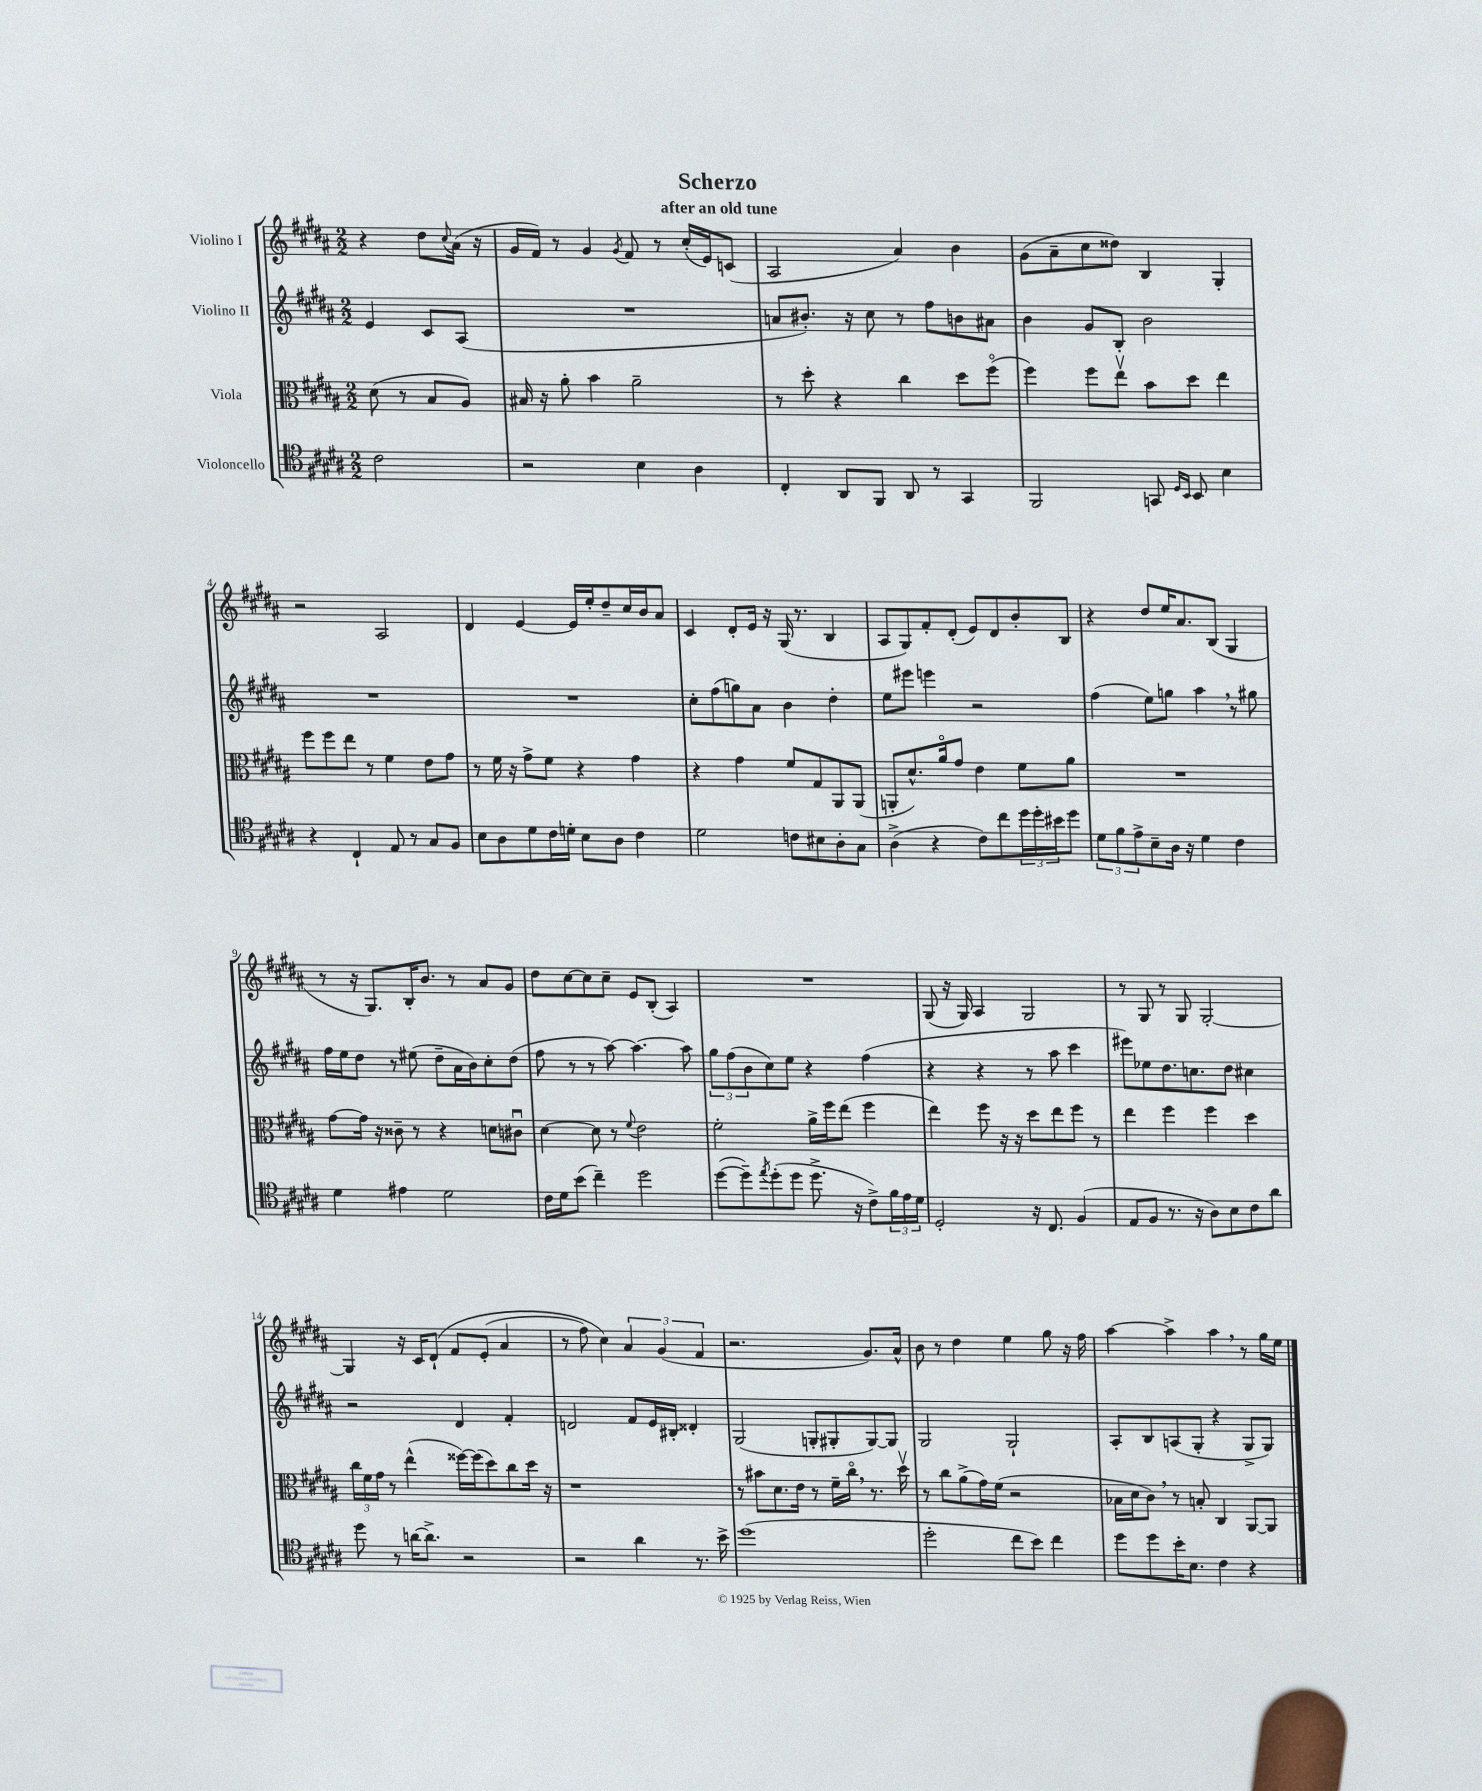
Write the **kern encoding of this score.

**kern	**kern	**kern	**kern
*part4	*part3	*part2	*part1
*staff4	*staff3	*staff2	*staff1
*I"Violoncello	*I"Viola	*I"Violino II	*I"Violino I
*clefC4	*clefC3	*clefG2	*clefG2
*k[f#c#g#d#a#]	*k[f#c#g#d#a#]	*k[f#c#g#d#a#]	*k[f#c#g#d#a#]
*M2/2	*M2/2	*M2/2	*M2/2
=	=	=	=
2c#\	(8d#\	4e/	4r
.	8r	.	.
.	8B/L	8c#/L	8dd#\L
.	.	.	8qqcc#/
.	8A#/J)	(8A#/J	(16a#\Jk
.	.	.	16r
=1	=1	=1	=1
2r	16B#X/	1r	16g#/LL
.	16r	.	16f#/JJ)
.	8a#'\	.	8r
.	4b\	.	4g#/
.	.	.	8qg#/
4B\	2a#~\	.	8f#/
.	.	.	8r
4A#\	.	.	(16cc#'/LL
.	.	.	16e/J)
.	.	.	(8cn/J
=2	=2	=2	=2
4C#'/	8r	8an/L	2A#/
.	8dd#'\	8.b#X'/J)	.
8AA#/L	4r	.	.
.	.	16r	.
8FF#/J	.	8cc#\	.
8AA#/	4cc#\	8r	4a#/)
8r	.	8ff#\L	.
4GG#/	8dd#\L	8bn\	4b\
.	(8ff#\J	8a#X\J	.
=3	=3	=3	=3
2FF#/	4ff#\)	4b\	(8g#\L
.	.	.	8a#~\
.	8ff#\L	8g#/L	8cc#\
.	8eev\J	8B'/J	8dd##X\J)
8GGn/	8b\L	2b\	4B/
16qqD#/LL	.	.	.
16qqBB/JJ	.	.	.
8BB/	8dd#\J	.	.
4B\	4ee\	.	4G#'/
!!LO:LB:g=z
=4	=4	=4	=4
4r	8ff#\L	1r	2r
.	8ff#\	.	.
4C#`/	8ee\J	.	.
.	8r	.	.
8E/	4f#\	.	2A#/
8r	.	.	.
8G#/L	8e\L	.	.
8F#/J	8g#\J	.	.
=5	=5	=5	=5
8B\L	8r	1r	4d#/
8A#\	16f#\	.	.
.	16r	.	.
8d#\	8g#^\L	.	[4e/
16c#\L	8f#\J	.	.
16dn'\JJ	.	.	.
8B\L	4r	.	16e/LL]
.	.	.	16ee'/J
8A#\J	.	.	8dd#~/
4c#\	4g#\	.	16cc#/L
.	.	.	16b/J
.	.	.	8a#/J
=6	=6	=6	=6
2d#\	4r	8cc#'\L	4c#/
.	.	(8ff#\	.
.	4g#\	8ggn\)	8d#'/L
.	.	8a#\J	16e/Jk
.	.	.	16r
8cn\L	8f#/L	4b\	(16G#/
.	.	.	8.r
8B#X\	8G#/	.	.
8A#'\	8AA#/	4dd#'\	4B/
8G#\J	(8AA#/J	.	.
=7	=7	=7	=7
(4A#^\	8AAn'/L	8ee\L	8A#/L
.	8.d#^^/)	8eee#X\J	8G#/)
4r	.	4eeen\	8f#'/
.	16a#/k	.	.
.	8g#/J	.	(8d#'/J
8c#\L)	4e\	2r	8e/L)
8cc#\	.	.	8d#/
24dd#\L	8f#\L	.	8b'/
24dd#'\	.	.	.
24b#X\J	.	.	.
8dd#\J	8a#\J	.	8B/J
=8	=8	=8	=8
12d#\L	1r	(4ff#\	4r
12f#\	.	.	.
12e^\	.	.	.
8B~\	.	8ee\L)	8dd#/L
16A#\Jk	.	8ggn\J	16ee/K
16r	.	.	8.a#/
4d#\	.	4aa#,\	.
.	.	.	(8B/J
4c#\	.	8r	4G#/
.	.	8gg#X\	.
!!LO:LB:g=z
=9	=9	=9	=9
4d#\	[8g#\L	16ff#\LL	8r
.	.	16ee\J	.
.	16g#\Jk]	8dd#\J	16r
.	16r	.	8.G#/L)
4e#X\	8c##X~\	8r	.
.	8r	(8ee#X\	16B'/K
.	.	.	8.b/J
2d#\	4r	8dd#~\L	.
.	.	16a#\L	8r
.	.	16b\J)	.
.	8dn\L	8cc#'\	8a#/L
.	8c#Xu\J	(8dd#\J	8g#/J
=10	=10	=10	=10
16c#\LL	[4d#\	8ff#\	8dd#\L
16d#\J	.	.	.
(8b\J	.	8r	[8cc#\
4cc#~\)	8d#\]	8r	8cc#\]
.	8r	[8aa#\)	8cc#~\J
.	8qqf#/	.	.
2dd#\	2e\	4.aa#\_	8e/L
.	.	.	(8B'/J
.	.	.	4A#/)
.	.	8aa#\]	.
=11	=11	=11	=11
([8dd#\L	2f#'\	12gg#\L	1r
.	.	(12ff#\	.
8dd#~\])	.	.	.
.	.	12b\	.
8qee/	.	.	.
(8dd#'\	.	8cc#\)	.
8dd#\J	.	8ee\J	.
8.dd#^\	16a#^\LL	4r	.
.	16ff#\J	.	.
.	(8ee\J	.	.
16r	.	.	.
8c#^\L)	4ff#\	(4ff#\	.
24f#\L	.	.	.
24e\	.	.	.
24d#\JJ	.	.	.
=12	=12	=12	=12
2D#'/	4ee\)	4r	(8G#/
.	.	.	16r
.	.	.	16G#/)
.	8ff#\	4r	4A#/
.	16r	.	.
.	16r	.	.
16r	8dd#\L	8r	2G#/
8.C#/	.	.	.
.	8ee\	8aa#\	.
(4F#/	8ff#\J	4ccc#\	.
.	8r	.	.
=13	=13	=13	=13
8E/L	4ee\	8eee#X\L)	8r
8F#/J	.	8ee-X\	8G#/
8.r	4ff#\	8.dd#\	8r
.	.	.	8G#/
16r	.	8.ccn\	.
8A#\L)	4ff#\	.	[2G#'/
8B\	.	8dd#\J	.
8c#\	4dd#\	4cc#X\	.
8a#\J	.	.	.
!!LO:LB:g=z
=14	=14	=14	=14
8dd#\	24cc#\LL	2r	4G#/]
.	24f#\	.	.
.	24g#\JJ	.	.
8r	8r	.	.
[16an\KL	(4ee^^\	.	16r
8.a^\J]	.	.	16c#/KL
.	.	.	(8d#`/J
2r	[16ff##X\LL)	4d#/	8f#/L
.	(16ff##\J]	.	.
.	8dd#\)	.	(8e'/J
.	8cc#\	4f#'/	4a#/
.	16dd#\Jk	.	.
.	16r	.	.
=15	=15	=15	=15
2r	1r	2dn/	8r
.	.	.	8ff#\)
.	.	.	4cc#\)
4a#\	.	8f#/L	6a#/
.	.	16e/L	.
.	.	.	(6g#/
.	.	16B#X'/JJ	.
8.r	.	4d##X'/	.
.	.	.	6f#/
16b^\	.	.	.
=16	=16	=16	=16
(1dd#	8r	(2G#/	2.r
.	8b#X\L	.	.
.	8.d#\	.	.
.	16e\Jk	.	.
.	8r	8Gn'/L	.
.	16f#~\LL	8G#X'/	.
.	16cc#,\JJ	.	.
.	8.r	[8G#/)	8.g#/L)
.	.	8G#/J]	.
.	16dd#v\	.	16a#^^/Jk
=17	=17	=17	=17
2dd#'\	8r	2G#/	8b\
.	8cc#\L	.	8r
.	(8a#^\	.	4dd#\
.	16g#\L)	.	.
.	(16f#\JJ	.	.
8cc#\L	2r	2G#`/	4ee\
8b\J)	.	.	.
4cc#\	.	.	8gg#\
.	.	.	16r
.	.	.	16ff#\
=18	=18	=18	=18
8dd#\L	16B-X\LL	8A#'/L	[4aa#\
.	16d#\J	.	.
8dd#\	8c#,\J)	8B/	.
16b'\K	8r	(8An/	4aa#^\]
8.B\J	.	.	.
.	8Bn'/	8G#'/J	.
4c#\	4C#/	4r	4aa#,\
4r	[8AA#/L	8G#^/L	8r
.	8AA#/J]	8G#/J)	16gg#\LL
.	.	.	16ee\JJ
==	==	==	==
*-	*-	*-	*-
